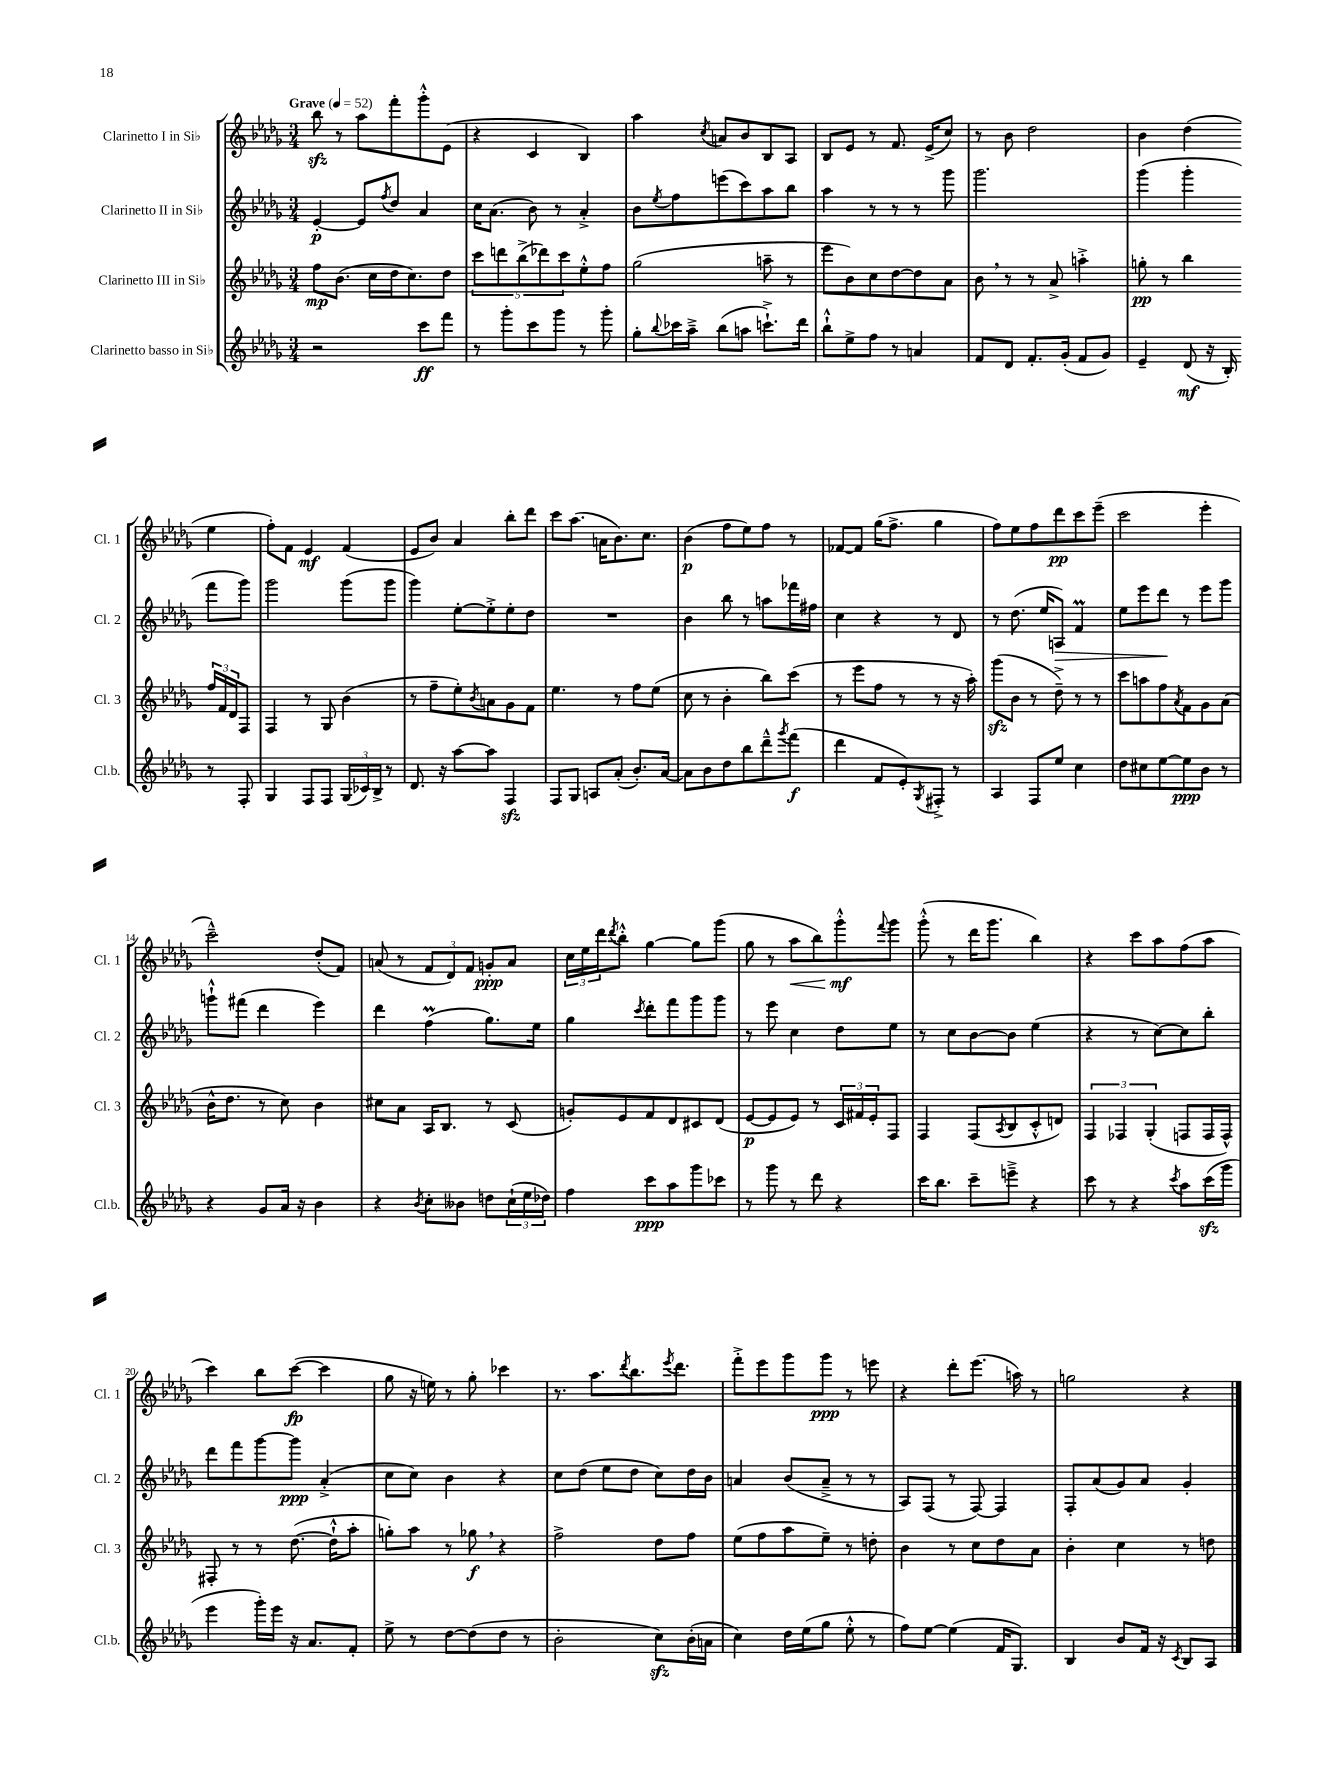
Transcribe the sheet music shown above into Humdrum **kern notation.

**kern	**dynam	**kern	**dynam	**kern	**dynam	**kern	**dynam
*part4	*part4	*part3	*part3	*part2	*part2	*part1	*part1
*staff4	*staff4	*staff3	*staff3	*staff2	*staff2	*staff1	*staff1
*I"Clarinetto basso in Si♭	*	*I"Clarinetto III in Si♭	*	*I"Clarinetto II in Si♭	*	*I"Clarinetto I in Si♭	*
*I'Cl.b.	*	*I'Cl. 3	*	*I'Cl. 2	*	*I'Cl. 1	*
*clefG2	*	*clefG2	*	*clefG2	*	*clefG2	*
*k[b-e-a-d-g-]	*	*k[b-e-a-d-g-]	*	*k[b-e-a-d-g-]	*	*k[b-e-a-d-g-]	*
*M3/4	*	*M3/4	*	*M3/4	*	*M3/4	*
*MM52	*	*MM52	*	*MM52	*	*MM52	*
=1	=1	=1	=1	=1	=1	=1	=1
!	!	!	!	!	!	!LO:TX:a:B:t=Grave	!
2r	.	8ff\L	mp	[4e-'/	p	8bb-zz\	.
.	.	(8.b-\J	.	.	.	8r	.
.	.	.	.	8e-/L]	.	8aa-\L	.
.	.	16cc\LL	.	.	.	.	.
.	.	.	.	8qff/	.	.	.
.	.	16dd-\J	.	8dd-/J	.	8fff'\	.
.	.	8.cc\)	.	.	.	.	.
8ccc\L	ff	.	.	4a-/	.	8ggg-'^^\	.
8fff\J	.	8dd-\J	.	.	.	(8e-\J	.
=2	=2	=2	=2	=2	=2	=2	=2
8r	.	10ccc\L	.	16cc\KL	.	4r	.
.	.	.	.	(8.a-\J	.	.	.
.	.	10dddn\	.	.	.	.	.
8ggg-'\L	.	.	.	.	.	.	.
.	.	(10bb-^\	.	.	.	.	.
8ccc\	.	.	.	8b-\)	.	4c/	.
.	.	10ddd-X\)	.	.	.	.	.
8ggg-\J	.	.	.	8r	.	.	.
.	.	10ccc\	.	.	.	.	.
8r	.	8ee-'^^\	.	4a-'^/	.	4B-/)	.
8ggg-'\	.	8ff\J	.	.	.	.	.
=3	=3	=3	=3	=3	=3	=3	=3
8gg-'\L	.	(2gg-\	.	8b-\L	.	4aa-\	.
8qqbb-/	.	.	.	8qee-/	.	.	.
16ccc-X\L	.	.	.	8ff\	.	.	.
16aa-~^\JJ	.	.	.	.	.	.	.
.	.	.	.	.	.	8qcc/	.
(8bb-\L	.	.	.	(8eeen\	.	8an/L	.
8aan\J	.	.	.	8ccc\)	.	8b-/	.
8.cccn`^\L)	.	8aan~\	.	8aa-\	.	8B-/	.
.	.	8r	.	8bb-\J	.	8A-/J	.
16ddd-\Jk	.	.	.	.	.	.	.
=4	=4	=4	=4	=4	=4	=4	=4
8bb-`^^\L	.	8eee-\L	.	4aa-\	.	8B-/L	.
8ee-^\	.	8b-\)	.	.	.	8e-/J	.
8ff\J	.	8cc\	.	8r	.	8r	.
8r	.	[8dd-\	.	8r	.	8.f/	.
4an/	.	8dd-\]	.	8r	.	.	.
.	.	.	.	.	.	(16e-^/KL	.
.	.	8a-\J	.	8ggg-\	.	8cc/J)	.
=5	=5	=5	=5	=5	=5	=5	=5
8f/L	.	8b-,\	.	2.ggg-\	.	8r	.
8d-/J	.	8r	.	.	.	8b-\	.
8.f'/L	.	8r	.	.	.	2dd-\	.
.	.	8a-^/	.	.	.	.	.
(16g-'/Jk	.	.	.	.	.	.	.
8f/L	.	4aan'^\	.	.	.	.	.
8g-/J)	.	.	.	.	.	.	.
=6	=6	=6	=6	=6	=6	=6	=6
4e-~/	.	8ggn'\	pp	(4ggg-\	.	4b-\	.
.	.	8r	.	.	.	.	.
(8d-/	mf	4bb-\	.	4ggg-'\	.	(4dd-\	.
16r	.	.	.	.	.	.	.
16B-'/)	.	.	.	.	.	.	.
8r	.	24ff/LL	.	8fff\L	.	4ee-\	.
.	.	24f/	.	.	.	.	.
.	.	24d-/J	.	.	.	.	.
8F'/	.	8F/J	.	8ggg-\J)	.	.	.
!!LO:LB:g=z
=7	=7	=7	=7	=7	=7	=7	=7
4G-/	.	4F/	.	2ggg-\	.	8ff'\L)	.
.	.	.	.	.	.	8f\J	.
8F/L	.	8r	.	.	.	4e-/	mf
8F/J	.	8G-/	.	.	.	.	.
(24G-/LL	.	(4b-\	.	(8ggg-\L	.	(4f/	.
24c-X/)	.	.	.	.	.	.	.
24B-^/JJ	.	.	.	.	.	.	.
8r	.	.	.	8ggg-\J	.	.	.
=8	=8	=8	=8	=8	=8	=8	=8
8.d-/	.	8r	.	4ggg-\)	.	8e-/L	.
.	.	8ff~\L	.	.	.	8b-/J)	.
16r	.	.	.	.	.	.	.
[8aa-\L	.	8ee-'\)	.	[8ee-'\L	.	4a-/	.
.	.	8qb-/	.	.	.	.	.
8aa-\J]	.	8an\	.	8ee-'^\]	.	.	.
4Fzz/	.	8g-\	.	8ee-'\	.	8bb-'\L	.
.	.	8f\J	.	8dd-\J	.	8ddd-\J	.
=9	=9	=9	=9	=9	=9	=9	=9
8F/L	.	4.ee-\	.	2.r	.	8ccc\L	.
8G-/J	.	.	.	.	.	(8.aa-\J	.
8An/L	.	.	.	.	.	.	.
.	.	.	.	.	.	16an\KL	.
(8a-'/J	.	8r	.	.	.	8.b-\)	.
8.b-'/L)	.	8ff\L	.	.	.	.	.
.	.	.	.	.	.	8.cc\J	.
.	.	(8ee-\J	.	.	.	.	.
[16a-/Jk	.	.	.	.	.	.	.
=10	=10	=10	=10	=10	=10	=10	=10
8a-\L]	.	8cc\	.	4b-\	.	(4b-\	p
8b-\	.	8r	.	.	.	.	.
8dd-\	.	4b-'\	.	8bb-\	.	8ff\L	.
8bb-\	.	.	.	8r	.	8ee-\)	.
8ddd-~^^\	.	8bb-\L)	.	8aan\L	.	8ff\J	.
8qggg-/	.	.	.	.	.	.	.
(8fff\J	f	(8ccc\J	.	16fff-X\L	.	8r	.
.	.	.	.	16ff#X\JJ	.	.	.
=11	=11	=11	=11	=11	=11	=11	=11
4ddd-\	.	8r	.	4cc\	.	[8f-X/L	.
.	.	8eee-\L	.	.	.	8f-/J]	.
8f/L	.	8ff\J	.	4r	.	(16gg-\KL	.
.	.	.	.	.	.	8.ff^\J	.
8e-'/)	.	8r	.	.	.	.	.
8qG-/	.	.	.	.	.	.	.
8F#X'^/J	.	8r	.	8r	.	4gg-\	.
8r	.	16r	.	8d-/	.	.	.
.	.	16aa-'\)	.	.	.	.	.
=12	=12	=12	=12	=12	=12	=12	=12
4A-/	.	(8ggg-zz\L	.	8r	.	8ff\L)	.
.	.	8b-\J	.	(8.dd-\	.	8ee-\	.
8F/L	.	8r	.	.	.	8ff\	.
.	.	.	.	16ee-/KL	.	.	.
!	!	!	!	!	!LO:HP:b	!	!
8ee-/J	.	8dd-~^\)	.	8An/J)	>	8ddd-\	pp
4cc\	.	8r	.	4fm/	.	8ccc\	.
.	.	8r	.	.	.	(8eee-~\J	.
=13	=13	=13	=13	=13	=13	=13	=13
8dd-\L	.	8ccc\L	.	8ee-\L	.	2ccc\	.
8cc#X\	.	8aan\	.	8eee-\	.	.	.
[8ee-\	.	8ff\	.	8ddd-\J	.	.	.
.	.	8qa-/	.	.	.	.	.
8ee-\]	ppp	8f\	.	8r	]	.	.
8b-\J	.	8g-\	.	8eee-\L	.	4eee-'\	.
8r	.	(8a-\J	.	8ggg-\J	.	.	.
!!LO:LB:g=z
=14	=14	=14	=14	=14	=14	=14	=14
4r	.	16b-^^\KL	.	8gggn`^^\L	.	2ccc~^^\)	.
.	.	8.dd-\J	.	.	.	.	.
.	.	.	.	(8fff#X\J	.	.	.
8g-/L	.	8r	.	4ddd-\	.	.	.
16a-/Jk	.	8cc\)	.	.	.	.	.
16r	.	.	.	.	.	.	.
4b-\	.	4b-\	.	4eee-\)	.	(8dd-'/L	.
.	.	.	.	.	.	8f/J)	.
=15	=15	=15	=15	=15	=15	=15	=15
4r	.	8cc#X\L	.	4ddd-\	.	(8an/	.
.	.	8a-\J	.	.	.	8r	.
8qb-/	.	.	.	.	.	.	.
8cc'\L	.	16A-/KL	.	(4ffm\	.	12f/L	.
.	.	8.B-/J	.	.	.	.	.
.	.	.	.	.	.	12d-/)	.
8b--X\J	.	.	.	.	.	.	.
.	.	.	.	.	.	12f/J	.
8ddn\L	.	8r	.	8.gg-\L)	.	8gn'/L	ppp
(24cc`\L	.	(8c/	.	.	.	8a/J	.
24ee-\	.	.	.	.	.	.	.
.	.	.	.	16ee-\Jk	.	.	.
24dd-X\JJ)	.	.	.	.	.	.	.
=16	=16	=16	=16	=16	=16	=16	=16
4ff\	.	8gn'/L)	.	4gg-\	.	24cc\LL	.
.	.	.	.	.	.	24ee-\	.
.	.	.	.	.	.	24ddd-\J	.
.	.	.	.	.	.	8qddd-/	.
.	.	8e-/	.	.	.	8bb-'^^\J	.
.	.	.	.	8qccc/	.	.	.
8ccc\L	ppp	8f/	.	8ddd-'\L	.	[4gg-\	.
8aa-\	.	8d-/	.	8fff\	.	.	.
8ggg-\	.	8c#X/	.	8ggg-\	.	8gg-\L]	.
8ccc-X\J	.	(8d-/J	.	8ggg-\J	.	(8ggg-\J	.
=17	=17	=17	=17	=17	=17	=17	=17
8r	.	[8e-/L	p	8r	.	8gg-\	.
8ggg-\	.	8e-/]	.	8eee-\	.	8r	.
!	!	!	!	!	!	!	!LO:HP:b
8r	.	8e-/J)	.	4cc\	.	8aa-\L	<
8ddd-\	.	8r	.	.	.	8bb-\)	.
4r	.	24c/LL	.	8dd-\L	.	8ggg-'^^\	mf
.	.	24f#X/	.	.	.	.	.
.	.	24e-'/J	.	.	.	.	.
.	.	.	.	.	.	8qqfff/	.
.	.	8F/J	.	8ee-\J	.	8ggg-\J	[
=18	=18	=18	=18	=18	=18	=18	=18
16ccc\KL	.	4F/	.	8r	.	(8ggg-'^^\	.
8.bb-\J	.	.	.	.	.	.	.
.	.	.	.	8cc\L	.	8r	.
8ccc~\L	.	(8F/L	.	[8b-\	.	16ddd-\KL	.
.	.	.	.	.	.	8.ggg-\J	.
.	.	8qA-/	.	.	.	.	.
8eeen~^\J	.	8B-/	.	8b-\J]	.	.	.
4r	.	8c'^^/	.	(4ee-\	.	4bb-\)	.
.	.	8dn/J)	.	.	.	.	.
=19	=19	=19	=19	=19	=19	=19	=19
8ccc\	.	6F/	.	4r	.	4r	.
8r	.	.	.	.	.	.	.
.	.	6F-X/	.	.	.	.	.
4r	.	.	.	8r	.	8ccc\L	.
.	.	(6G-'/	.	.	.	.	.
.	.	.	.	[8cc\L)	.	8aa-\	.
8qccc/	.	.	.	.	.	.	.
8aa-\L	.	8Fn/L	.	8cc\]	.	(8ff\	.
(16ccczz\L	.	16F/L	.	8bb-'\J	.	8aa-\J	.
16ggg-\JJ	.	16F^^/JJ)	.	.	.	.	.
!!LO:LB:g=z
=20	=20	=20	=20	=20	=20	=20	=20
4eee-\	.	8F#X'/	.	8ddd-\L	.	4ccc\)	.
.	.	8r	.	8fff\	.	.	.
16ggg-'\LL)	.	8r	.	[8ggg-\	.	8bb-\L	.
16eee-\JJ	.	.	.	.	.	.	.
16r	.	([8.dd-\	.	8ggg-\J]	ppp	([8ccc\J	fp
8.a-/L	.	.	.	.	.	.	.
.	.	.	.	(4a-'^/	.	4ccc\]	.
.	.	16dd-`^^\KL]	.	.	.	.	.
8f'/J	.	8aa-'\J	.	.	.	.	.
=21	=21	=21	=21	=21	=21	=21	=21
8ee-^\	.	8ggn'\L)	.	8cc\L	.	8gg-\	.
8r	.	8aa-\J	.	8cc\J)	.	16r	.
.	.	.	.	.	.	16een\)	.
[8dd-\L	.	8r	.	4b-\	.	8r	.
(8dd-\]	.	8gg-X,\	f	.	.	8gg-'\	.
8dd-\J	.	4r	.	4r	.	4ccc-X\	.
8r	.	.	.	.	.	.	.
=22	=22	=22	=22	=22	=22	=22	=22
2b-'\	.	2ff^\	.	8cc\L	.	8.r	.
.	.	.	.	(8dd-\J	.	.	.
.	.	.	.	.	.	8.aa-\L	.
.	.	.	.	8ee-\L	.	.	.
.	.	.	.	.	.	8qddd-/	.
.	.	.	.	8dd-\J	.	8.bb-\	.
8cczz\L)	.	8dd-\L	.	8cc\L)	.	.	.
.	.	.	.	.	.	8qeee-/	.
.	.	.	.	.	.	8.ddd-\J	.
(16b-'\L	.	8ff\J	.	16dd-\L	.	.	.
16an\JJ	.	.	.	16b-\JJ	.	.	.
=23	=23	=23	=23	=23	=23	=23	=23
4cc\)	.	(8ee-\L	.	4an/	.	8fff'^\L	.
.	.	8ff\	.	.	.	8eee-\	.
16dd-\LL	.	8aa-\	.	(8b-/L	.	8ggg-\	.
(16ee-\J	.	.	.	.	.	.	.
8gg-\J	.	8ee-~\J)	.	8a~^/J	.	8ggg-\J	ppp
8ee-'^^\	.	8r	.	8r	.	8r	.
8r	.	8ddn'\	.	8r	.	8eeen\	.
=24	=24	=24	=24	=24	=24	=24	=24
8ff\L)	.	4b-\	.	8A-/L)	.	4r	.
[8ee-\J	.	.	.	(8F/J	.	.	.
(4ee-\]	.	8r	.	8r	.	8ddd-'\L	.
.	.	8cc\L	.	[8F/)	.	(8.eee-\J	.
16f/KL	.	8dd-\	.	4F/]	.	.	.
8.G-/J)	.	.	.	.	.	16aan\)	.
.	.	8a-\J	.	.	.	8r	.
=25	=25	=25	=25	=25	=25	=25	=25
4B-/	.	4b-'\	.	8F'/L	.	2ggn\	.
.	.	.	.	(8a-/	.	.	.
8b-/L	.	4cc\	.	8g-/)	.	.	.
16f/Jk	.	.	.	8a-/J	.	.	.
16r	.	.	.	.	.	.	.
8qc/	.	.	.	.	.	.	.
8B-/L	.	8r	.	4g-'/	.	4r	.
8A-/J	.	8ddn\	.	.	.	.	.
==	==	==	==	==	==	==	==
*-	*-	*-	*-	*-	*-	*-	*-
